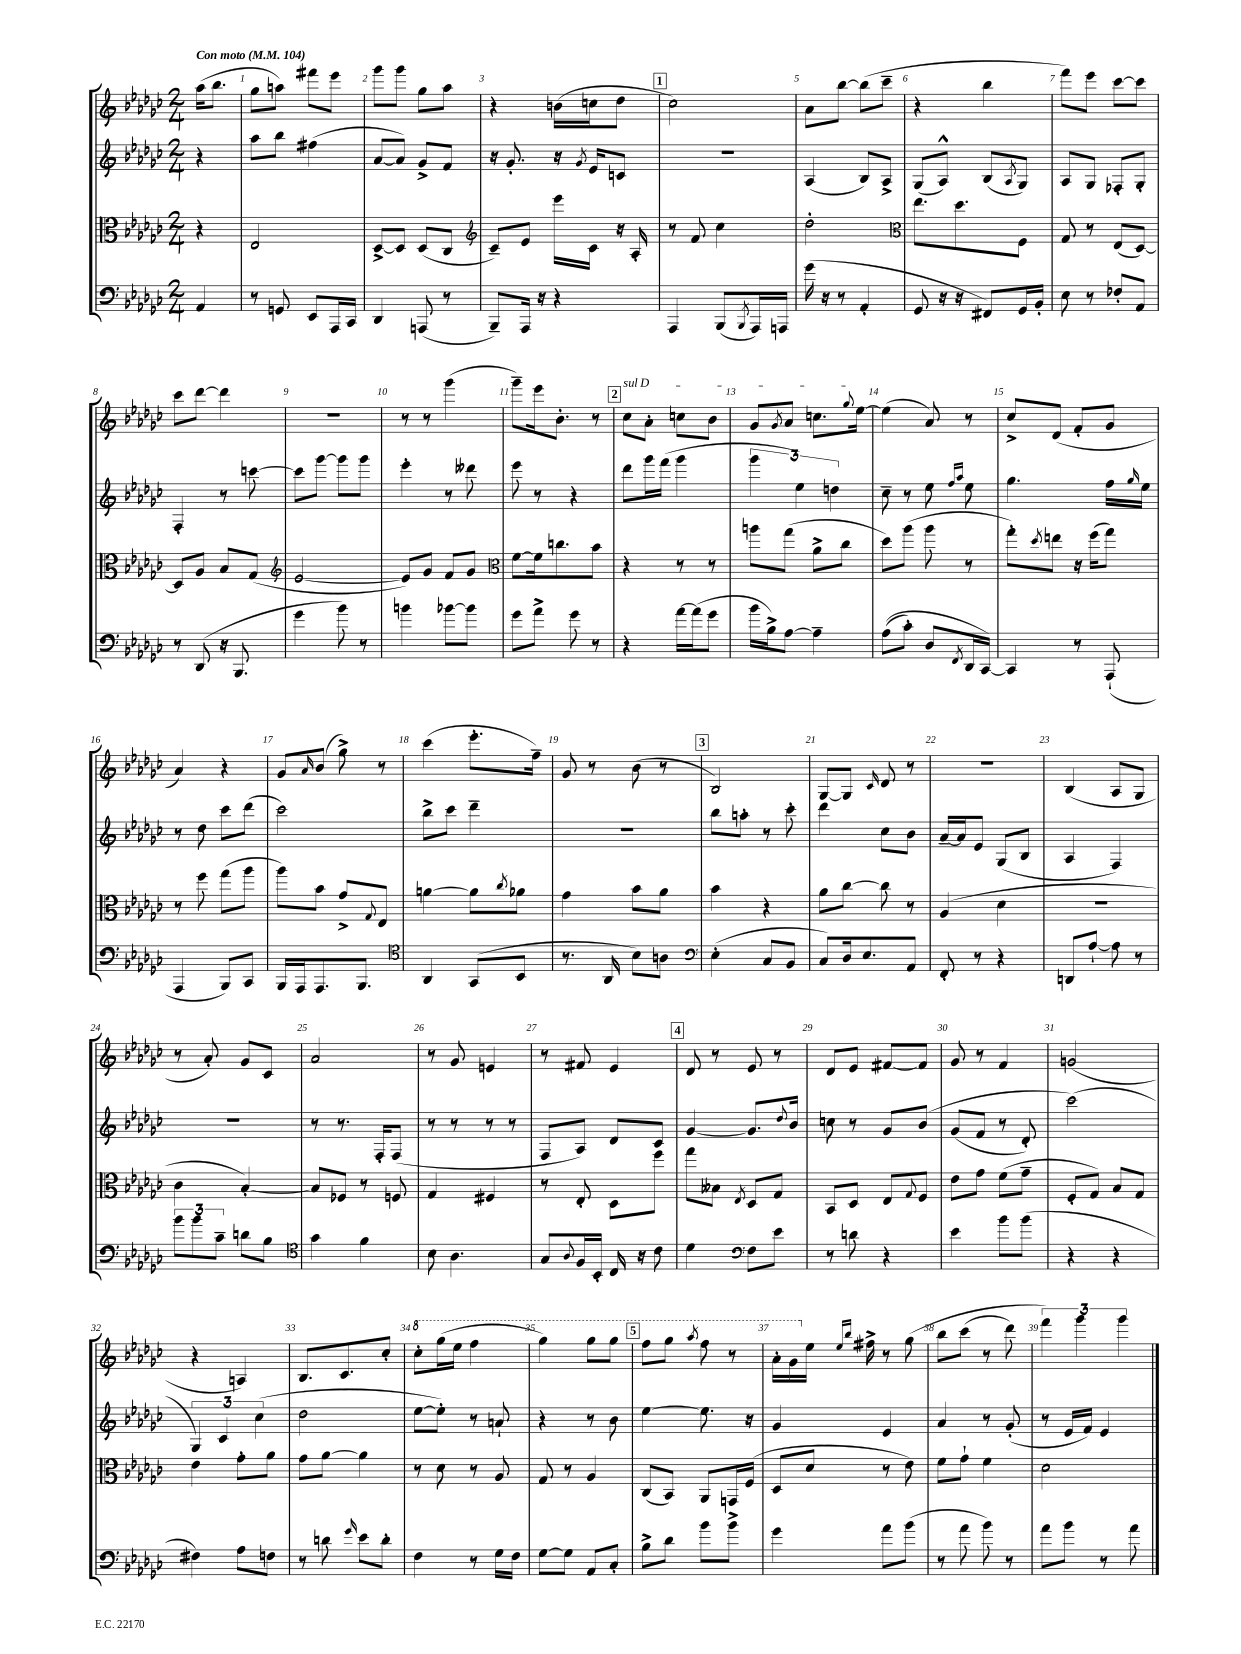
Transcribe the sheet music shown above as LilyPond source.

<<
\new StaffGroup <<
\new Staff = "s0" {
    \clef treble \key ges \major \numericTimeSignature \time 2/4 \partial 4 \tempo "Con moto" 4 = 104
    aes''16( bes''8. |
    ges''8 a''8) fis'''8 ees'''8 |
    ges'''8 ges'''8 ges''8 aes''8 |
    r4 b'16( c''16 des''8 |
    \mark \markup { \box "1" } ces''2) |
    aes'8 bes''8~ bes''8( ces'''8-- |
    r4 bes''4 |
    f'''8) ees'''8 ces'''8~ ces'''8 |
    ces'''8 des'''8~ des'''4 |
    r2 |
    r8 r8 ges'''4( |
    ges'''8--) ees'''16 bes'8.-. r8 |
    \mark \markup { \box "2" } \once \override TextSpanner.bound-details.left.text = \markup { \italic "sul D" } ces''8\startTextSpan aes'8-. c''8 bes'8 |
    ges'8 \acciaccatura { ges'8 } aes'8 c''8. \appoggiatura { ges''8 } ees''16~\stopTextSpan |
    ees''4( aes'8) r8 |
    ces''8-> des'8( f'8-. ges'8 |
    aes'4) r4 |
    ges'8 \grace { aes'16 } bes'8( ges''8->) r8 |
    ces'''4( ees'''8.-. f''16--) |
    ges'8 r8 bes'8( r8 |
    \mark \markup { \box "3" } bes2) |
    ges8~ ges8 \grace { ces'16 } des'8 r8 |
    r2 |
    bes4( aes8 ges8 |
    r8 aes'8-.) ges'8 ces'8 |
    aes'2 |
    r8 ges'8 e'4 |
    r8 fis'8 ees'4 |
    \mark \markup { \box "4" } des'8 r8 ees'8 r8 |
    des'8 ees'8 fis'8~ fis'8 |
    ges'8 r8 f'4 |
    g'2( |
    r4 a4) |
    bes8. ces'8. ces''8-. |
    \ottava #1 ces'''8-. ges'''16( ees'''16 f'''4 |
    ges'''4) ges'''8 ges'''8 |
    \mark \markup { \box "5" } f'''8 ges'''8 \acciaccatura { aes'''8 } f'''8 r8 |
    aes''16-. ges''16 \ottava #0 ees''16 \grace { ees''16 bes''16 } fis''16-> r8 ges''8\( |
    bes''8 ces'''8( r8 des'''8) |
    \tuplet 3/2 { f'''4\) ges'''4 ges'''4 } \bar "|." |
}
\new Staff = "s1" {
    \clef treble \key ges \major \numericTimeSignature \time 2/4 \partial 4
    r4 |
    aes''8 bes''8 fis''4( |
    aes'8~ aes'8) ges'8-> f'8 |
    r16 ges'8.-. r16 \acciaccatura { ges'8 } ees'16 c'8 |
    \mark \markup { \box "1" } R2 |
    aes4( bes8) aes8-> |
    ges8( aes8-^) bes8( \acciaccatura { aes8 } ges8) |
    aes8 ges8 fes8-. ges8-. |
    f4-. r8 c'''8~ |
    c'''8 ges'''8~ ges'''8 ges'''8 |
    ees'''4-. r8 deses'''8 |
    ees'''8 r8 r4 |
    \mark \markup { \box "2" } des'''8 ges'''16 f'''16( ges'''4 |
    \tuplet 3/2 { ges'''4 ees''4) d''4 } |
    ces''8-- r8 ees''8 \grace { f''16 aes''16 } ees''8 |
    ges''4. f''16 \grace { ges''16 } ees''16 |
    r8 des''8 ces'''8 des'''8( |
    ces'''2) |
    bes''8-> ces'''8 des'''4-- |
    r2 |
    \mark \markup { \box "3" } bes''8 a''8-. r8 ces'''8-. |
    des'''4 ces''8 bes'8 |
    aes'16~-- aes'16 ees'8 ges8( bes8 |
    aes4 f4) |
    R2 |
    r8 r8. f16-. f8( |
    r8 r8 r8 r8 |
    f8 aes8) des'8 ces'8 |
    \mark \markup { \box "4" } ges'4~ ges'8. \appoggiatura { des''8 } bes'16 |
    c''8 r8 ges'8 bes'8\( |
    ges'8( f'8 r8 des'8-.) |
    ces'''2(\) |
    \tuplet 3/2 { ges4) ces'4 ces''4( } |
    des''2 |
    ees''8~ ees''8-.) r8 a'8-! |
    r4 r8 bes'8 |
    \mark \markup { \box "5" } ees''4~ ees''8. r16 |
    ges'4 ees'4 |
    aes'4 r8 ges'8-.( |
    r8 ees'16 f'16) ees'4 \bar "|." |
}
\new Staff = "s2" {
    \clef alto \key ges \major \numericTimeSignature \time 2/4 \partial 4
    r4 |
    ees2 |
    des8~-> des8 des8( ces8 |
    \clef treble ces'8--) ees'8 ees'''16 ces'16 r16 aes16-. |
    \mark \markup { \box "1" } r8 f'8 ces''4 |
    des''2-. |
    \clef alto ees''8. des''8. f8 |
    ges8 r8 ees8( des8~) |
    des8 aes8 bes8 ges8( |
    \clef treble ees'2~ |
    ees'8) ges'8 f'8 ges'8 |
    \clef alto f'8~ f'16 c''8. bes'8 |
    \mark \markup { \box "2" } r4 r8 r8 |
    a''8 ges''8( aes'8-> ces''8 |
    des''8) aes''8( aes''8 r8 |
    ges''8-.) \acciaccatura { des''8 } e''8 r16 f''16( ges''8) |
    r8 f''8 ges''8( aes''8 |
    aes''8) bes'8 ges'8-> \appoggiatura { ges8 } ees8 |
    a'4~ a'8 \acciaccatura { ces''8 } aes'8 |
    ges'4 bes'8 aes'8 |
    \mark \markup { \box "3" } bes'4 r4 |
    aes'8 ces''8~ ces''8 r8 |
    aes4( des'4 |
    r2 |
    ces'4 bes4~-.) |
    bes8 fes8 r8 f8 |
    ges4 fis4 |
    r8 ees8-. des8 f''8 |
    \mark \markup { \box "4" } ges''8 beses8 \acciaccatura { ees8 } des8 ges8 |
    bes,8 des8 ees8 \appoggiatura { ges8 } f8 |
    ees'8 ges'8 f'8( ges'8-- |
    f8-. ges8) bes8 ges8 |
    ees'4 ges'8-. aes'8 |
    ges'8 aes'8~ aes'4 |
    r8 des'8 r8 aes8 |
    ges8 r8 aes4 |
    \mark \markup { \box "5" } ces8( bes,8) aes,8 g,16 f16( |
    des8 des'8 r8 ees'8) |
    f'8 ges'8-! f'4 |
    des'2 \bar "|." |
}
\new Staff = "s3" {
    \clef bass \key ges \major \numericTimeSignature \time 2/4 \partial 4
    aes,4 |
    r8 g,8 ees,8 aes,,16 ces,16 |
    des,4 a,,8( r8 |
    bes,,8--) aes,,16 r16 r4 |
    \mark \markup { \box "1" } aes,,4 bes,,8( \acciaccatura { bes,,8 } aes,,16) a,,16 |
    ges'16( r16 r8 aes,4-. |
    ges,8 r16 r16 fis,8) ges,16 bes,16-. |
    ees8 r8 fes8-. aes,8 |
    r8 des,8( r16 bes,,8. |
    ges'4 bes'8) r8 |
    b'4 bes'8~ bes'8 |
    ges'8 aes'8-> ges'8 r8 |
    \mark \markup { \box "2" } r4 aes'16~ aes'16( ges'8 |
    bes'16 bes16->) aes8~ aes4-- |
    aes8(\( ces'8-.) des8 \acciaccatura { f,8 } des,16 ces,16~\) |
    ces,4 r8 aes,,8-!( |
    aes,,4 bes,,8) ces,8 |
    bes,,16 aes,,16 aes,,8. bes,,8. |
    \clef tenor aes,4 ges,8( bes,8 |
    r8. aes,16 bes8) a8 |
    \mark \markup { \box "3" } \clef bass ees4-.( ces8 bes,8 |
    ces8) des16 ees8. aes,8 |
    f,8-. r8 r4 |
    d,8 aes8~-! aes8 r8 |
    \tuplet 3/2 { bes'8 bes'8 ces'8-- } d'8 bes8 |
    \clef tenor ges'4 f'4 |
    bes8 aes4. |
    ges8 \appoggiatura { aes8 } f16 bes,16-. ces16 r16 ces'8 |
    \mark \markup { \box "4" } des'4 \clef bass f8 ees'8 |
    r8 d'8 r4 |
    ees'4 bes'8 bes'8( |
    r4 r4 |
    fis4) aes8 f8 |
    r8 d'8 \grace { ges'16 } ees'8 d'8-. |
    f4 r8 ges16 f16 |
    ges8~ ges8 aes,8 ces8-. |
    \mark \markup { \box "5" } bes8-> des'8 bes'8 bes'8-> |
    ges'4 aes'8 bes'8( |
    r8 aes'8 bes'8) r8 |
    aes'8 bes'8 r8 aes'8 \bar "|." |
}
>>
>>
\layout { \context { \Score \override BarNumber.break-visibility = ##(#f #t #t) barNumberVisibility = #all-bar-numbers-visible } }
